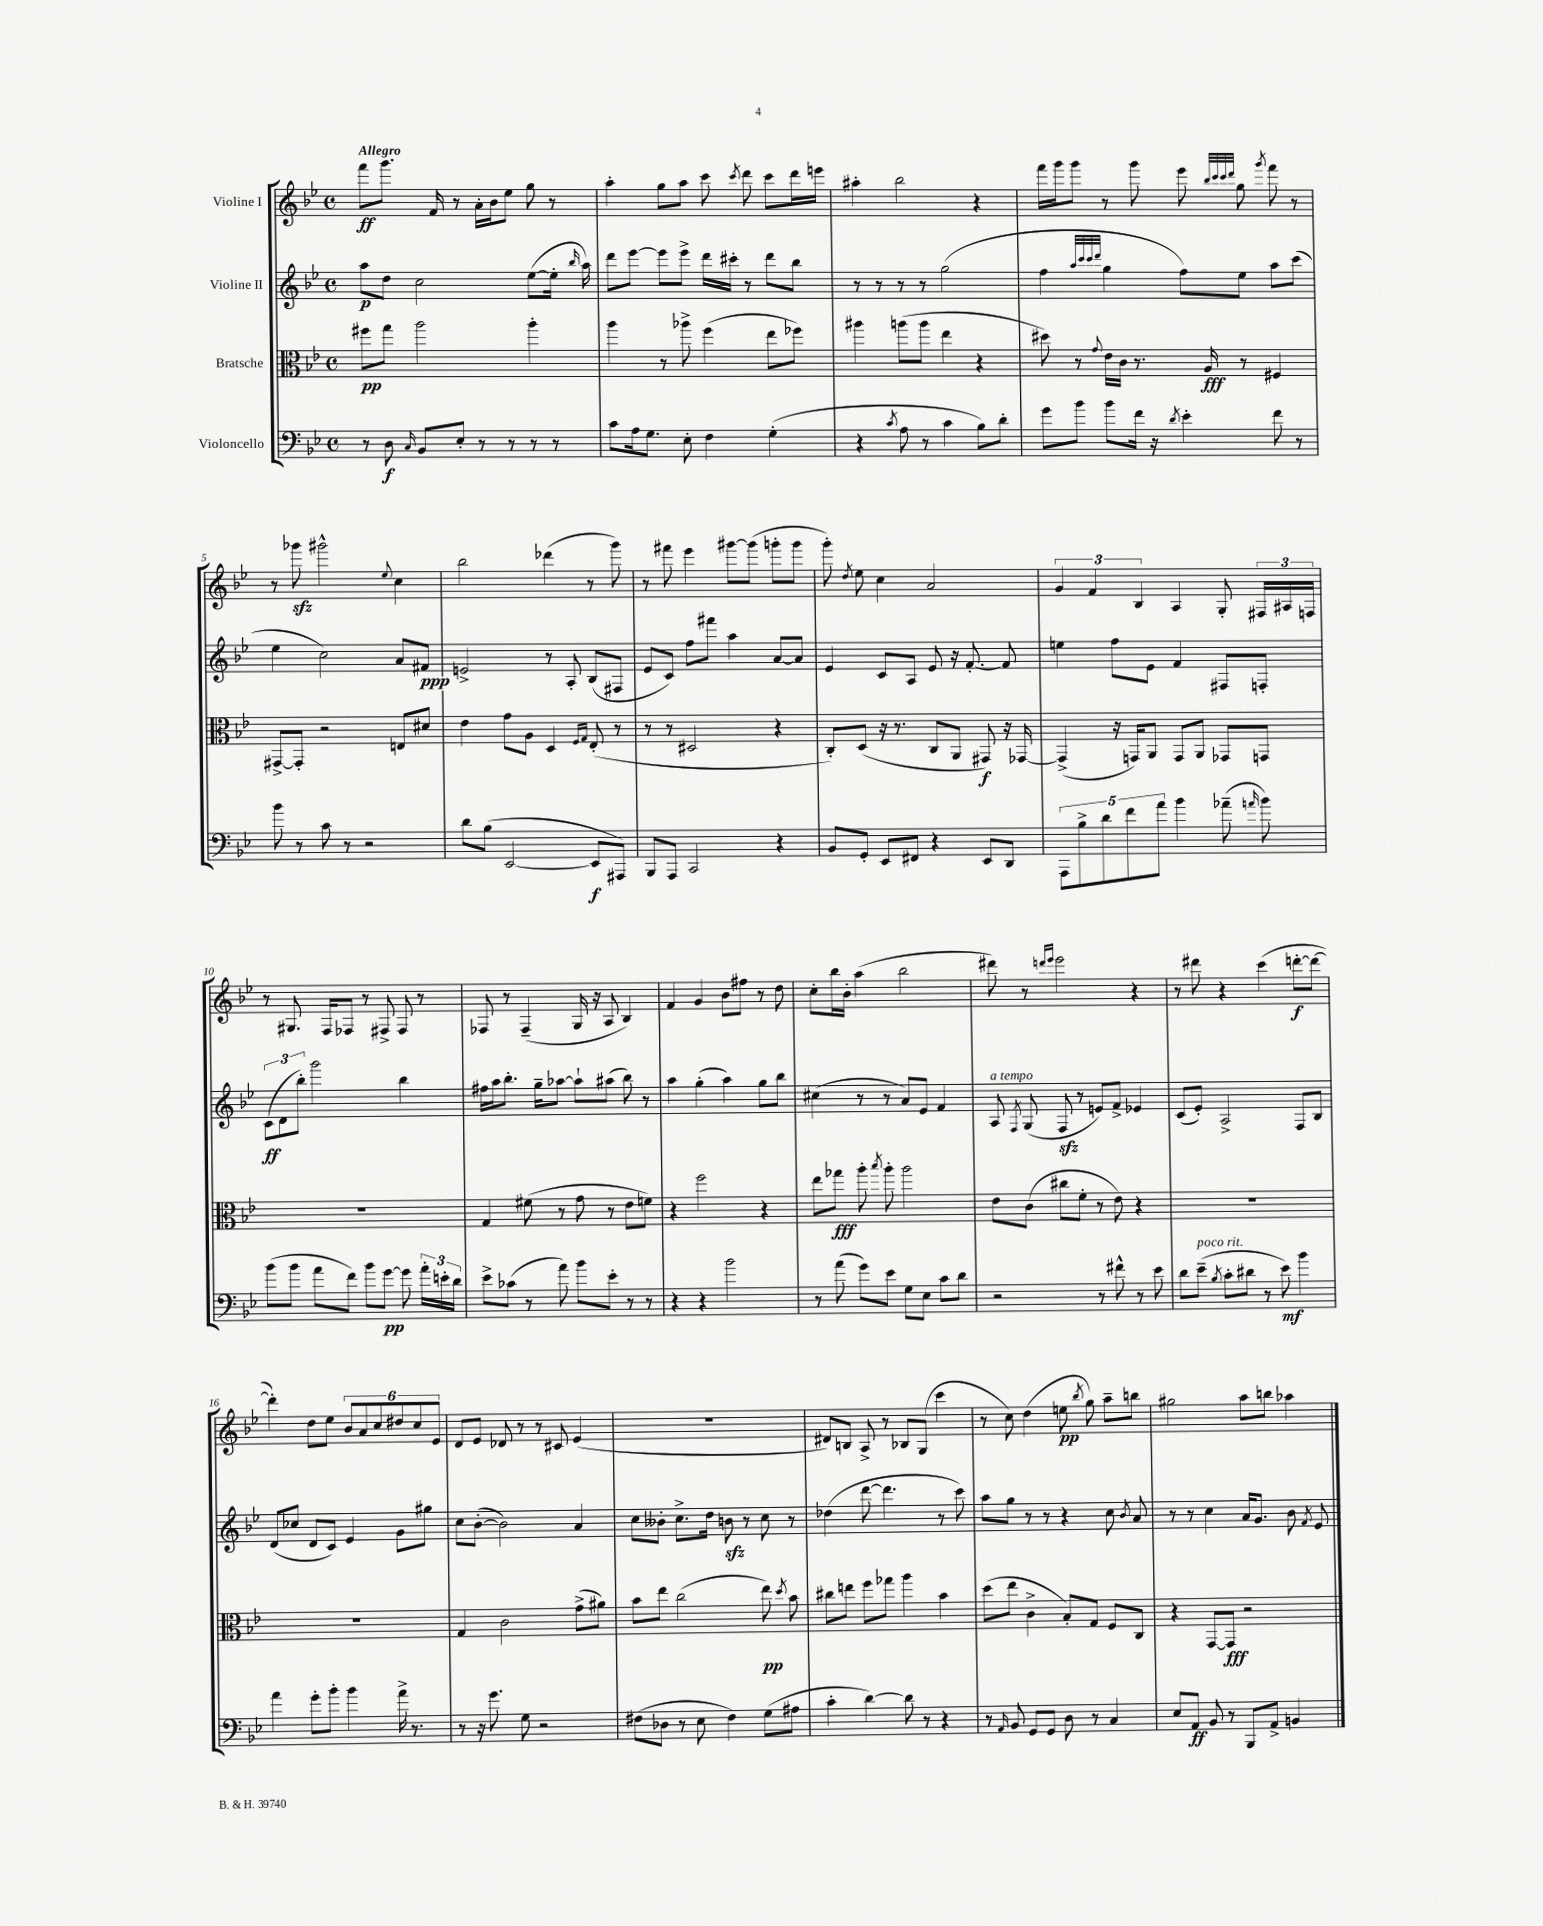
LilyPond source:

<<
\new StaffGroup <<
\new Staff = "s0" \with { instrumentName = "Violine I" } {
    \clef treble \key bes \major \defaultTimeSignature \time 4/4 \tempo "Allegro"
    \autoBeamOff f'''8[\ff g'''8.] f'16 r8 a'16[-. bes'16 ees''8] g''8 r8 |
    a''4-. g''8[ a''8] c'''8 \acciaccatura { c'''8 } d'''8 c'''8[ d'''16 e'''16] |
    ais''4-. bes''2 r4 |
    f'''16[ g'''16 g'''8] r8 g'''8 ees'''8 \grace { bes''32[ c'''32 c'''32 d'''32] } g''8 \acciaccatura { g'''8 } f'''8 r8 |
    r8 ges'''8\sfz gis'''2-^ \appoggiatura { ees''8 } c''4 |
    bes''2 des'''4( r8 g'''8) |
    r8 fis'''8 ees'''4 gis'''8[~ gis'''8]( g'''8[-. g'''8] |
    g'''8-.) \acciaccatura { d''8 } ees''8 c''4 a'2 |
    \tuplet 3/2 { g'4 f'4 bes4 } a4 g8-. \tuplet 3/2 { fis16[ ais16 f16] } |
    r8 gis8. f16[ fes8] r8 fis8-> fis8 r8 |
    fes8 r8 fes4--( g16 r16 a8 bes4) |
    f'4 g'4 bes'8[ fis''8] r8 d''8 |
    c''8[-. bes''16 bes'16]-. a''4( bes''2 |
    dis'''8) r8 \grace { d'''16[ ees'''16] } ees'''2 r4 |
    r8 dis'''8 r4 c'''4( d'''8[~-.\f d'''8]~ |
    d'''4-.) d''8[ ees''8] \tuplet 6/4 { bes'8[ a'8 c''8 dis''8 c''8 ees'8] } |
    d'8[ ees'8] des'8 r8 r8 cis'8 ees'4( |
    R1 |
    dis'8[) b8] a8-> r8 bes8[ g8]( c'''4 |
    r8 c''8) d''4( e''8\pp \acciaccatura { bes''8 } g''8) a''8[-- b''8] |
    gis''2 a''8[ b''8] aes''4 \bar "|." |
}
\new Staff = "s1" \with { instrumentName = "Violine II" } {
    \clef treble \key bes \major \defaultTimeSignature \time 4/4
    \autoBeamOff a''8[\p d''8] c''2 ees''8[~( ees''16]-. \grace { bes''16 } a''16) |
    d'''8[ ees'''8]~ ees'''8[ ees'''8]-> d'''16[ cis'''16]-. r8 d'''8[ bes''8] |
    r8 r8 r8 r8 g''2( |
    f''4 \grace { a''32[ c'''32 c'''32 d'''32] } g''4 f''8[) ees''8] a''8[ c'''8]( |
    ees''4 c''2) a'8[ fis'8]\ppp |
    e'2-> r8 a8-. bes8[( fis8] |
    ees'8[ c'8]) f''8[ fis'''8] a''4 a'8[~ a'8] |
    ees'4 c'8[ a8] ees'8 r16 f'8.~-. f'8 |
    e''4 f''8[ ees'8] f'4 fis8[ f8]-. |
    \tuplet 3/2 { c'8[\ff( d'8 bes''8]-.) } g'''2 bes''4 |
    fis''16[ a''16 bes''8.]-. g''16[-- aes''8]~ aes''8[-! ais''8]( bes''8) r8 |
    a''4 g''4-.( a''4) g''8[ bes''8] |
    cis''4( r8 r8 a'8[) ees'8] f'4 |
    a8^\markup { \italic "a tempo" } \acciaccatura { f8 } g8( f8\sfz r8 e'8[) f'8]-> ees'4 |
    c'8[( ees'8]-.) a2-> f8[ bes8] |
    d'8[( ces''8] d'8[ c'8]) ees'4 g'8[ gis''8] |
    c''8[ bes'8]~-.( bes'2) a'4 |
    c''8[ beses'8]-. c''8.[-> d''16] b'8\sfz r8 c''8 r8 |
    des''4( d'''8~ d'''4. r8 c'''8) |
    a''8[ g''8] r8 r8 r4 c''8 \acciaccatura { bes'8 } a'8 |
    r8 r8 c''4 a'16[ g'8.] bes'8 \acciaccatura { f'8 } ees'8 \bar "|." |
}
\new Staff = "s2" \with { instrumentName = "Bratsche" } {
    \clef alto \key bes \major \defaultTimeSignature \time 4/4
    \autoBeamOff fis''8[\pp g''8] a''2 a''4-. |
    a''4 r8 aes''8-> f''4( ees''8[ fes''8]) |
    ais''4 a''8[( a''8] ees''4 r4 |
    dis''8) r8 \appoggiatura { g'8 } ees'16[ c'16] r8. a16\fff r8 fis4 |
    gis,8[~-> gis,8]-. r2 e8[ dis'8] |
    ees'4 g'8[ a8] d4 \grace { f16[ g16] } ees8-.( r8 |
    r8 r8 dis2 r4 |
    c8[-.) d8]( r16 r8. c8[ a,8] gis,8\f) r16 ges,16~ |
    ges,4->( r16 g,16[) a,8] g,8[ a,8] ges,8[ g,8] |
    R1 |
    g4 fis'8( r8 g'8 r8 ees'8[ f'8]) |
    r4 f''2 r4 |
    ees''8[ ges''8]\fff a''8-. \acciaccatura { bes''8 } a''8-. a''2 |
    ees'8[ c'8]( cis''8[ f'8]-. r8 ees'8) r4 |
    R1 |
    R1 |
    g4 c'2 g'8[->( ais'8]) |
    bes'8[ ees''8] c''2( ees''8\pp) \acciaccatura { d''8 } bes'8 |
    cis''8[ e''8] f''8[ ges''8] a''4 bes'4 |
    d''8[( ees''8] c'4-> bes8[-.) g8] f8[ c8] |
    r4 g,8[~ g,8]\fff r2 \bar "|." |
}
\new Staff = "s3" \with { instrumentName = "Violoncello" } {
    \clef bass \key bes \major \defaultTimeSignature \time 4/4
    \autoBeamOff r8 d8\f \grace { c16 } bes,8[ ees8]-. r8 r8 r8 r8 |
    c'8[ a16 g8.] ees8-. f4 g4-.( |
    r4 \acciaccatura { c'8 } a8 r8 c'4 bes8[) d'8]-. |
    g'8[ bes'8] bes'8[ f'16] r16 \acciaccatura { d'8 } ees'4-. f'8 r8 |
    bes'8 r8 c'8 r8 r2 |
    d'8[ bes8]( ees,2~ ees,8[\f ais,,8]) |
    bes,,8[ a,,8] c,2 r4 |
    bes,8[ g,8]-. ees,8[ fis,8] r4 ees,8[ d,8] |
    \tuplet 5/4 { a,,8[ bes8-> d'8 f'8 a'8] } bes'4 aes'8--( \grace { a'16 } bes'8) |
    bes'8[( bes'8] a'8[ f'8]) bes'8[ g'8]~\pp g'8 \tuplet 3/2 { a'16[-. e'16-. d'16] } |
    ees'8[-> ces'8]( r8 a'8) bes'8[ ees'8]-. r8 r8 |
    r4 r4 bes'2 |
    r8 a'8( g'8[) ees'8] g8[ ees8] c'8[ d'8] |
    r2 r8 fis'8-^ r8 ees'8 |
    d'8[ ees'8]--^\markup { \italic "poco rit." }( \acciaccatura { bes8 } c'8[-. dis'8] r8 ees'8\mf) bes'4 |
    a'4 g'8[-. bes'8]-. bes'4 a'16-> r8. |
    r8 r16 g'8. g8 r2 |
    fis8[( des8] r8 ees8 fis4) g8[( ais8] |
    c'4-. d'4~) d'8 r8 r4 |
    r8 \grace { a,16 } bes,8 g,8[ g,8] d8 r8 c4 |
    ees8[ a,8]\ff bes,8 r8 bes,,8[ a,8]-> b,4 \bar "|." |
}
>>
>>
